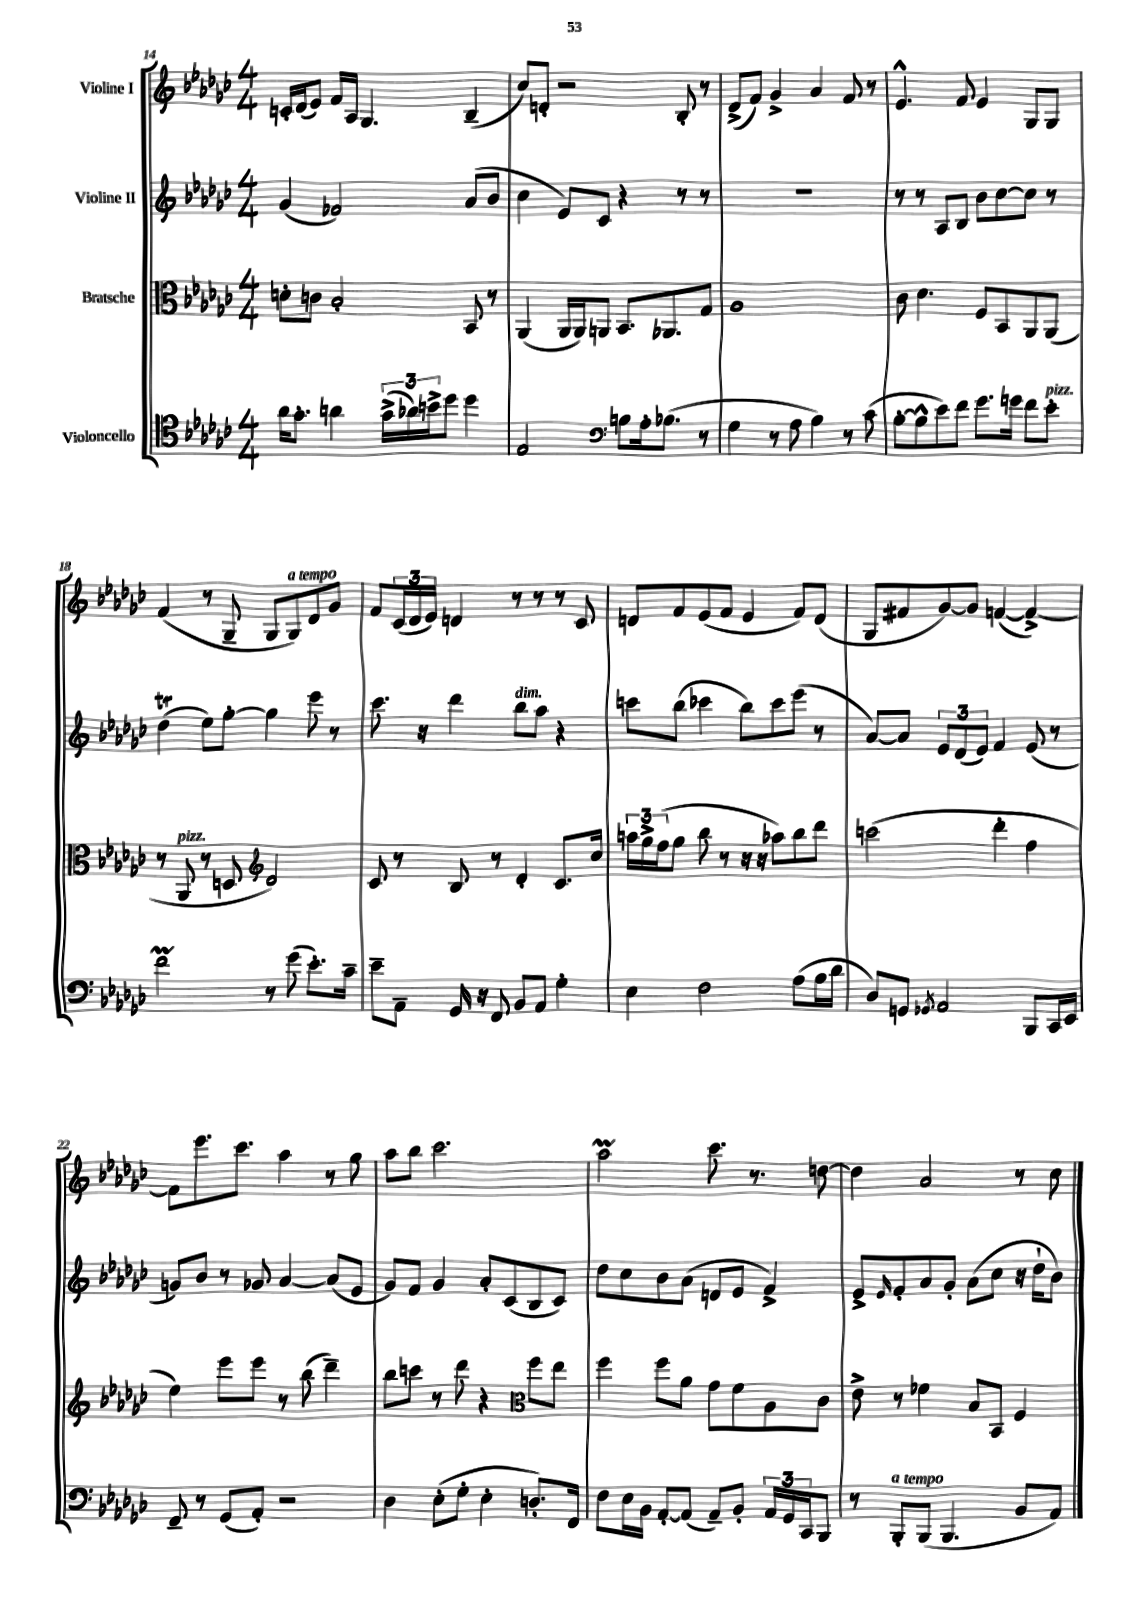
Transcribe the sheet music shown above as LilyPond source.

<<
\new StaffGroup <<
\new Staff = "s0" \with { instrumentName = "Violine I" } {
    \clef treble \key ges \major \numericTimeSignature \time 4/4
    c'16-. des'16( ees'8) f'16 aes16 ges4. bes4--( |
    ces''8) d'8-. r2 bes8-. r8 |
    des'8->( f'8) ges'4-> aes'4 f'8 r8 |
    ees'4.-^ f'8 ees'4 ges8 ges8 |
    f'4( r8 ges8-- ges8 ges8^\markup { \italic "a tempo" }) des'8 ges'8 |
    f'8 \tuplet 3/2 { ces'16( des'16 ees'16) } d'4 r8 r8 r8 ces'8 |
    d'8 f'8 ees'8( f'8 ees'4 f'8) d'8( |
    ges8 fis'8 ges'8~) ges'8 f'4~( f'4~->) |
    f'8 ees'''8. ces'''8. aes''4 r8 ges''8 |
    aes''8 bes''8 ces'''2. |
    aes''2\prall ces'''8. r8. d''8~ |
    d''4 aes'2 r8 ces''8 \bar "|." |
}
\new Staff = "s1" \with { instrumentName = "Violine II" } {
    \clef treble \key ges \major \numericTimeSignature \time 4/4
    ges'4( fes'2) aes'8( bes'8 |
    ces''4 ees'8) ces'8 r4 r8 r8 |
    R1 |
    r8 r8 aes8 bes8 bes'8 ces''8~ ces''8 r8 |
    des''4\trill( ees''8) ges''8~-. ges''4 ees'''8 r8 |
    ces'''8. r16 des'''4 bes''8^\markup { \italic "dim." } aes''8 r4 |
    c'''8 bes''8( ces'''4 bes''8) ces'''8 ees'''8( r8 |
    aes'8~) aes'8 \tuplet 3/2 { ees'8 des'8( ees'8) } f'4 ees'8( r8 |
    g'8) bes'8 r8 ges'8 aes'4~ aes'8( ees'8 |
    ges'8) f'8 ges'4 aes'8-. ces'8( bes8 ces'8) |
    des''8 ces''8 bes'8 aes'8( d'8 ees'8 f'4->) |
    ees'8-> \grace { ees'16 } f'8-. aes'8 ges'8-. aes'8( ces''8 r16 des''16-! bes'8) \bar "|." |
}
\new Staff = "s2" \with { instrumentName = "Bratsche" } {
    \clef alto \key ges \major \numericTimeSignature \time 4/4
    d'8-. c'8 bes2-. bes,8 r8 |
    aes,4( aes,16 aes,16) a,8 bes,8. aes,8. ges8 |
    aes1 |
    ces'8 des'4. f8 bes,8 aes,8 aes,8( |
    r8 aes,8^\markup { \italic "pizz." } r8 d8 \clef treble des'2) |
    ces'8 r8 bes8 r8 des'4-. ces'8. ces''16 |
    \tuplet 3/2 { a''16 ges''16-> f''16( } ges''8 bes''8 r8 r16 r16 aes''8) bes''8 des'''8 |
    c'''2( des'''4-. f''4 |
    ees''4) ees'''8 ees'''8 r8 bes''8( des'''4--) |
    bes''8 c'''8 r8 des'''8 r4 \clef alto f''8 ees''8 |
    f''4 f''8 aes'8 ges'8 f'8 aes8 ces'8 |
    ees'8-> r8 fes'4 bes8 bes,8 f4 \bar "|." |
}
\new Staff = "s3" \with { instrumentName = "Violoncello" } {
    \clef tenor \key ges \major \numericTimeSignature \time 4/4
    aes'16 ges'8.-. a'4 \tuplet 3/2 { ges'16->( aes'16) b'16-> } des''8 des''4 |
    ees2 \clef bass b8 aes16-. bes8.( r8 |
    ges4 r8 aes8 bes4) r8 ces'8( |
    bes8~-. bes8-^ ees'8) f'8 ges'8. g'16 f'8 ees'8-.^\markup { \italic "pizz." } |
    f'2\prall r8 ges'8( ees'8.-.) ces'16-- |
    ees'8-- aes,8-- ges,16 r16 f,8 bes,8 aes,8 ges4-. |
    ees4 f2 aes8( bes16 des'16 |
    des8) g,8 \acciaccatura { ges,8 } aes,2 bes,,8 ces,16 ees,16 |
    f,8-- r8 ges,8( aes,8-.) r2 |
    des4 ees8-.( ges8-. ees4-. d8.-.) f,16 |
    f8 ees16 bes,16 aes,8~-. aes,8( aes,8--) bes,8-. \tuplet 3/2 { aes,16 ges,16 ces,16 } bes,,8 |
    r8 bes,,8-.^\markup { \italic "a tempo" } bes,,8( bes,,4. bes,8 aes,8) \bar "|." |
}
>>
>>
\layout { \context { \Score currentBarNumber = #14 } }
